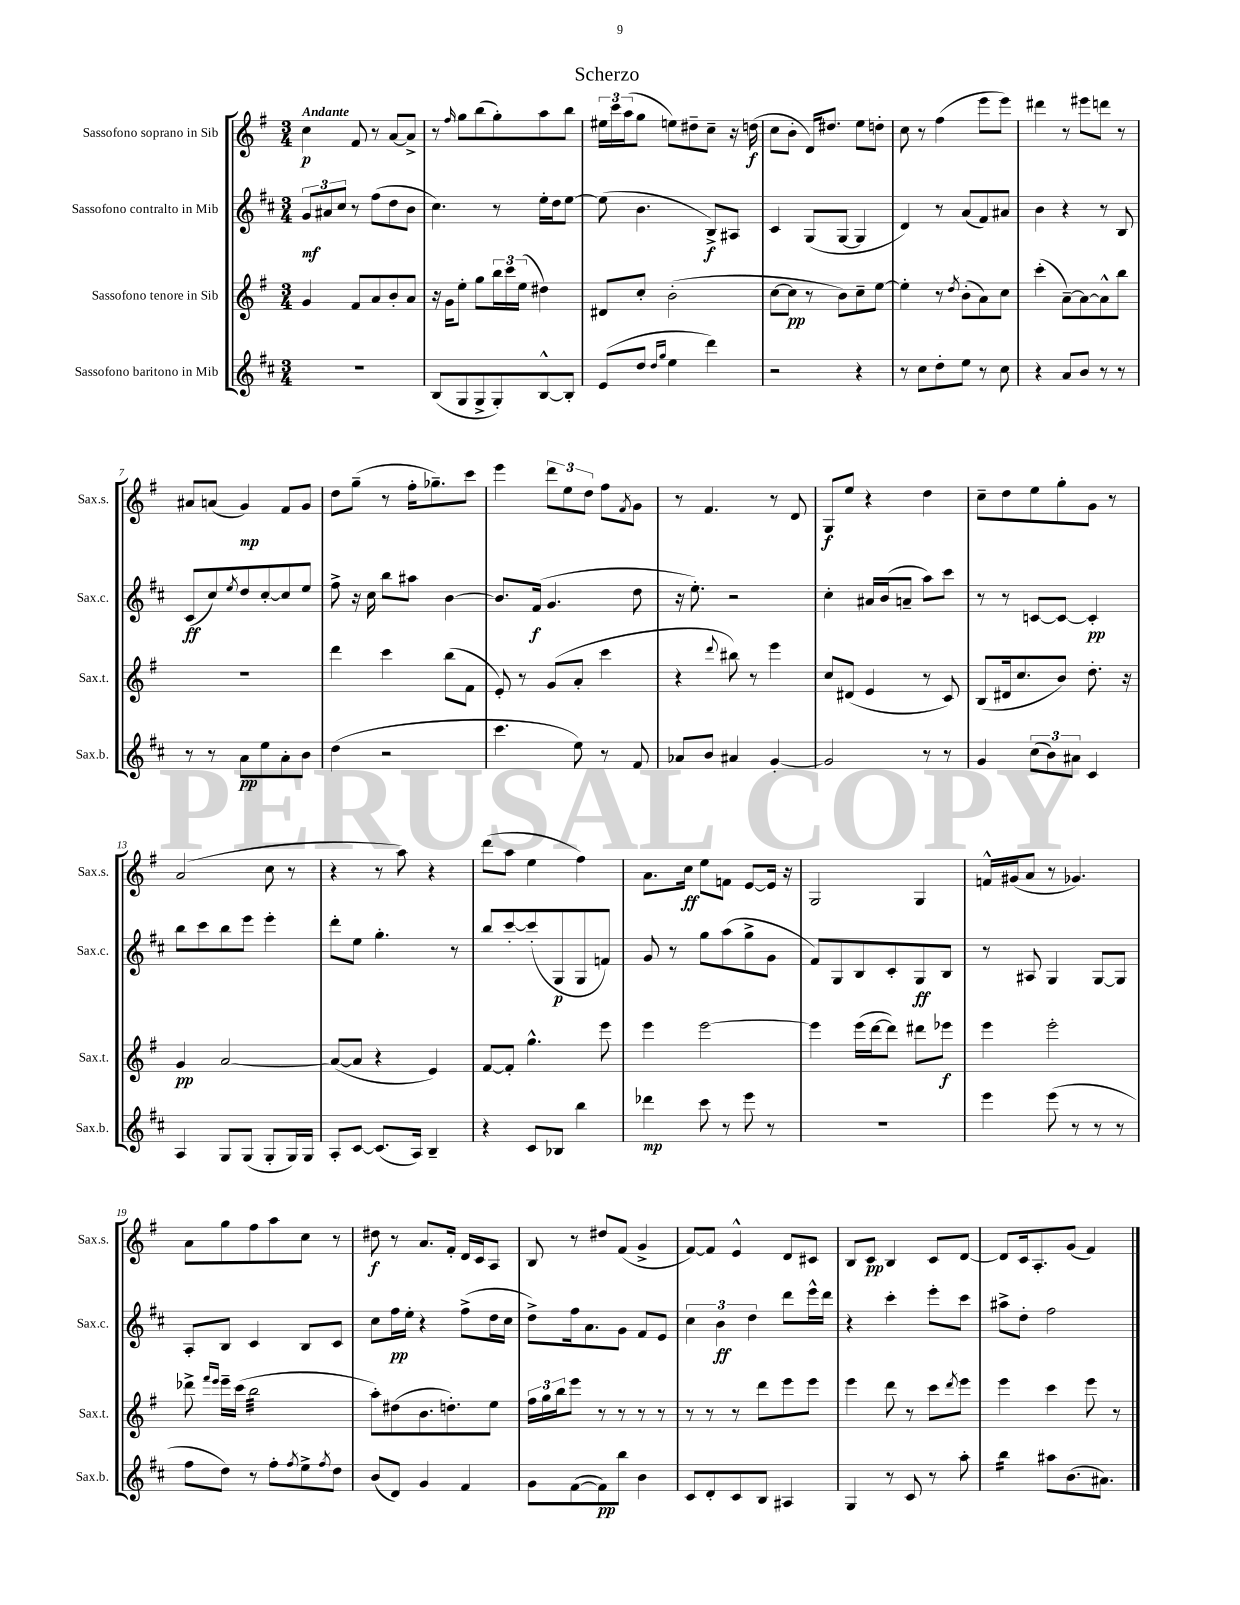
\header { title = "Scherzo" }
<<
\new StaffGroup <<
\new Staff = "s0" \with { instrumentName = "Sassofono soprano in Sib" shortInstrumentName = "Sax.s." } {
    \clef treble \key g \major \numericTimeSignature \time 3/4 \tempo "Andante"
    c''4\p fis'8 r8 a'8~ a'8-> |
    r8 \grace { fis''16 } g''8 b''8( g''8-.) a''8 b''8 |
    \tuplet 3/2 { eis''16 c'''16 a''16( } g''8 e''8) dis''8-- c''8-- r16 d''16\f( |
    c''8 b'8-. d'16) dis''8. e''8 d''8-. |
    c''8 r8 fis''4( e'''8 e'''8) |
    dis'''4 r8 eis'''8 d'''8 r8 |
    ais'8 a'8( g'4\mp) fis'8 g'8 |
    d''8 g''8--( r8 fis''16-. ges''8.--) c'''8 |
    e'''4 \tuplet 3/2 { d'''8 e''8 d''8 } fis''8 \acciaccatura { fis'8 } g'8 |
    r8 fis'4. r8 d'8 |
    g8\f e''8 r4 d''4 |
    c''8-- d''8 e''8 g''8-. g'8 r8 |
    a'2( c''8 r8 |
    r4 r8 a''8) r4 |
    d'''8( a''8 e''4 fis''4) |
    a'8. c''16\ff e''8 f'8 e'8~ e'16 r16 |
    g2 g4 |
    f'16-^ gis'16( a'8 r8 ges'4.) |
    a'8 g''8 fis''8 a''8 c''8 r8 |
    dis''8\f r8 a'8. fis'16-. d'16 c'16 a8 |
    b8 r8 dis''8 fis'8( g'4-> |
    fis'8~) fis'8 e'4-^ d'8 cis'8 |
    b8 c'8\pp b4 c'8 d'8~ |
    d'8 c'16 a8.-. g'8( fis'4) \bar "|." |
}
\new Staff = "s1" \with { instrumentName = "Sassofono contralto in Mib" shortInstrumentName = "Sax.c." } {
    \clef treble \key d \major \numericTimeSignature \time 3/4
    \tuplet 3/2 { g'8\mf ais'8 cis''8 } r8 fis''8( d''8 b'8 |
    cis''4.) r8 e''16-. d''16 e''8~ |
    e''8( b'4. b8->\f) ais8 |
    cis'4 g8( g8~ g4 |
    d'4) r8 a'8( fis'8) ais'8 |
    b'4 r4 r8 b8 |
    cis'8\ff( cis''8) \acciaccatura { e''8 } d''8 cis''8~-. cis''8 e''8 |
    fis''8-> r16 cis''16 b''8 ais''8 b'4~ |
    b'8. fis'16\f( g'4. d''8 |
    r16 e''8.-.) r2 |
    cis''4-. ais'16 b'16( a'8-- a''8) cis'''8 |
    r8 r8 c'8~ c'8~ c'4-.\pp |
    b''8 cis'''8 b''8 e'''8 e'''4-. |
    d'''8-. e''8 g''4.-. r8 |
    b''8 cis'''8~-. cis'''8-.( g8\p g8 f'8) |
    g'8 r8 g''8 a''8( g''8-> g'8 |
    fis'8) g8 b8 cis'8-. g8\ff b8 |
    r8 ais8 g4 g8~ g8 |
    a8-. b8 cis'4 b8 cis'8 |
    cis''8 fis''16\pp e''16-. r4 fis''8->( d''16 cis''16 |
    d''8->) fis''16 a'8. g'8 fis'8 e'8 |
    \tuplet 3/2 { cis''4 b'4\ff d''4 } d'''8 e'''16-^ d'''16 |
    r4 cis'''4-. e'''8-. cis'''8 |
    ais''8-> d''8-. fis''2 \bar "|." |
}
\new Staff = "s2" \with { instrumentName = "Sassofono tenore in Sib" shortInstrumentName = "Sax.t." } {
    \clef treble \key g \major \numericTimeSignature \time 3/4
    g'4 fis'8 a'8 b'8-. a'8 |
    r16 g'16 e''8-. g''8 \tuplet 3/2 { b''16 c'''16 e''16( } dis''4) |
    dis'8 c''8-. b'2-.( |
    c''8~ c''8\pp r8 b'8) c''8-- e''8~ |
    e''4-. r8 \acciaccatura { d''8 } b'8-.( a'8) c''8 |
    c'''4-.( a'8~--) a'8~ a'8-^ b''8 |
    R2. |
    d'''4 c'''4 b''8( fis'8 |
    e'8-.) r8 g'8( a'8-. c'''4 |
    r4 \appoggiatura { d'''8 } bis''8) r8 e'''4 |
    c''8 dis'8( e'4 r8 c'8) |
    b8( dis'16 c''8. b'8) d''8.-. r16 |
    g'4\pp a'2~ |
    a'8~( a'8 r4 e'4) |
    fis'8~ fis'8-. g''4.-^ e'''8 |
    e'''4 e'''2~ |
    e'''4 e'''16( d'''16~ d'''8) dis'''8 ees'''8\f |
    e'''4 e'''2-. |
    des'''8-> \grace { fis'''16 e'''16 } e'''16-- c'''16( b''2:32 |
    a''8-.) dis''8( b'8. d''8.-.) e''8 |
    \tuplet 3/2 { fis''16 g''16 b''16 } e'''8 r8 r8 r8 r8 |
    r8 r8 r8 d'''8 e'''8 e'''8 |
    e'''4 d'''8 r8 c'''8 \acciaccatura { d'''8 } e'''8 |
    e'''4 c'''4 e'''8 r8 \bar "|." |
}
\new Staff = "s3" \with { instrumentName = "Sassofono baritono in Mib" shortInstrumentName = "Sax.b." } {
    \clef treble \key d \major \numericTimeSignature \time 3/4
    R2. |
    b8( g8 g8-> g8-.) b8~-^ b8-. |
    e'8( d''8 \grace { d''16 g''16 } e''4 d'''4) |
    r2 r4 |
    r8 cis''8 d''8-. e''8 r8 cis''8 |
    r4 a'8 b'8 r8 r8 |
    r8 r8 a'8\pp e''8 a'8-. b'8 |
    d''4( r2 |
    cis'''4. e''8) r8 fis'8 |
    aes'8 b'8 ais'4 g'4~-. |
    g'2 r8 r8 |
    g'4 \tuplet 3/2 { cis''8( b'8) ais'8 } cis'4 |
    a4 g8 g8( g8-. g16) g16 |
    a8-. cis'8~ cis'8.( a16) b4-- |
    r4 cis'8 bes8 b''4 |
    des'''4\mp cis'''8 r8 e'''8 r8 |
    R2. |
    e'''4 e'''8( r8 r8 r8 |
    fis''8 d''8) r8 fis''8-. \acciaccatura { fis''8 } e''8-> \acciaccatura { fis''8 } d''8 |
    b'8( d'8) g'4 fis'4 |
    g'8 fis'8~( fis'8\pp) b''8 b'4 |
    cis'8 d'8-. cis'8 b8 ais4 |
    g4 r8 cis'8 r8 a''8-. |
    b''4:16 ais''8 b'8.( ais'8.) \bar "|." |
}
>>
>>
